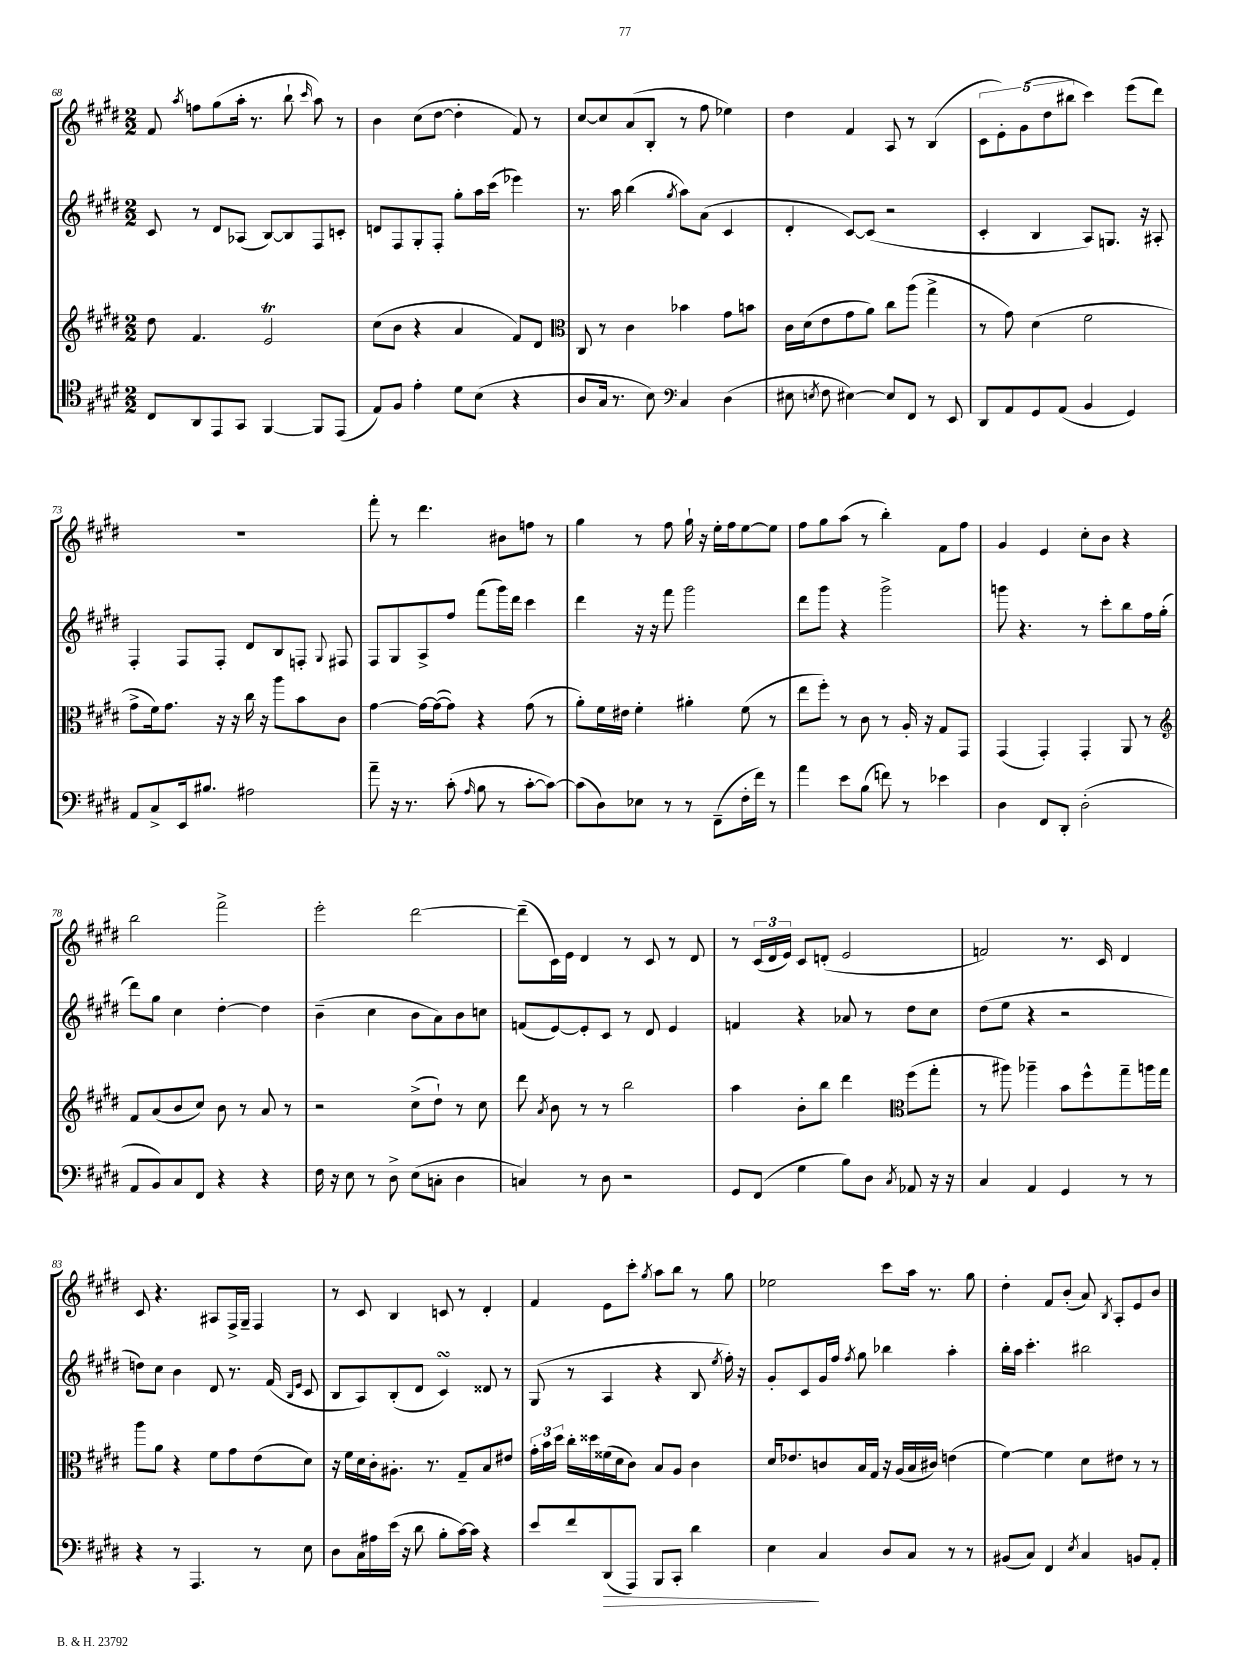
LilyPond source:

<<
\new StaffGroup <<
\new Staff = "s0" {
    \clef treble \key e \major \numericTimeSignature \time 2/2
    \autoBeamOff fis'8 \acciaccatura { a''8 } f''8[ gis''8( a''16]-. r8. b''8-! \grace { cis'''16 } a''8) r8 |
    b'4 cis''8[( dis''8]~ dis''4-. fis'8) r8 |
    cis''8[~ cis''8 a'8( b8]-. r8 fis''8 ees''4) |
    dis''4 fis'4 a8 r8 b4( |
    \tuplet 5/4 { cis'8[ e'8-.) gis'8( dis''8 bis''8] } cis'''4) e'''8[( dis'''8]) |
    R1 |
    fis'''8-. r8 dis'''4. bis'8[ f''8] r8 |
    gis''4 r8 fis''8 gis''16-! r16 e''16[-. fis''16 e''8~ e''8] |
    fis''8[ gis''8 a''8]( r8 b''4-.) fis'8[ fis''8] |
    gis'4 e'4 cis''8[-. b'8] r4 |
    b''2 fis'''2-> |
    e'''2-. dis'''2~ |
    dis'''8[--( cis'16) e'16] dis'4 r8 cis'8 r8 dis'8 |
    r8 \tuplet 3/2 { cis'16[( dis'16 e'16]) } cis'8[ d'8]-.( e'2 |
    f'2) r8. cis'16 dis'4 |
    cis'8 r4. ais8[ fis16-> gis16]-- fis4 |
    r8 cis'8 b4 c'8 r8 dis'4-. |
    fis'4 e'8[ cis'''8]-. \acciaccatura { gis''8 } a''8[ b''8] r8 gis''8 |
    ees''2 cis'''8[ a''16] r8. gis''8 |
    dis''4-. fis'8[ b'8]-.( a'8) \acciaccatura { b8 } a8[-. e'8 b'8] \bar "|." |
}
\new Staff = "s1" {
    \clef treble \key e \major \numericTimeSignature \time 2/2
    \autoBeamOff cis'8 r8 dis'8[ aes8]( b8[~) b8 fis8 c'8]-. |
    d'8[ fis8 gis8-. fis8]-. gis''8[-. a''16 cis'''16]( ees'''4) |
    r8. a''16 b''4( \acciaccatura { gis''8 } a''8[) a'8]( cis'4 |
    dis'4-. cis'8[~) cis'8]( r2 |
    cis'4-. b4 a8[) g8.] r16 ais8-. |
    fis4-. fis8[ fis8]-. dis'8[ b8 f8]-. \appoggiatura { gis8 } fis8 |
    fis8[ gis8 a8-> fis''8] fis'''8[( gis'''16) dis'''16] cis'''4 |
    dis'''4 r16 r16 fis'''8 gis'''2 |
    dis'''8[ gis'''8] r4 gis'''2-> |
    g'''8 r4. r8 cis'''8[-. b''8 fis''16 gis''16]-.( |
    dis'''8[) gis''8] cis''4 dis''4~-. dis''4 |
    b'4--( cis''4 b'8[ a'8) b'8 c''8] |
    f'8[( e'8~) e'8-. cis'8] r8 dis'8 e'4 |
    f'4 r4 aes'8 r8 dis''8[ cis''8] |
    dis''8[( e''8] r4 r2 |
    d''8[) cis''8] b'4 dis'8 r8. fis'16( \grace { b16[ e'16] } cis'8 |
    b8[ a8) b8-.( dis'8] cis'4\turn) disis'8 r8 |
    gis8( r8 a4 r4 b8 \acciaccatura { e''8 } fis''16-.) r16 |
    gis'8[-. cis'8 gis'16 fis''16] \acciaccatura { fis''8 } gis''8 bes''4 a''4-. |
    b''16[-. a''16] cis'''4.-. bis''2 \bar "|." |
}
\new Staff = "s2" {
    \clef treble \key e \major \numericTimeSignature \time 2/2
    \autoBeamOff dis''8 fis'4. e'2\trill |
    cis''8[( b'8] r4 a'4 fis'8[) dis'8] |
    \clef alto cis8 r8 cis'4 bes'4 gis'8[ b'8] |
    cis'16[ dis'16( e'8 gis'8 a'8]) cis''8[ a''8]( gis''4-> |
    r8 gis'8) dis'4( fis'2 |
    gis'8[-> fis'16) gis'8.] r16 r16 cis''16 r16 a''8[ b'8 cis'8] |
    gis'4~ gis'16[~ gis'16~( gis'8]) r4 gis'8( r8 |
    a'8[-.) fis'16 eis'16] fis'4-. ais'4-. fis'8( r8 |
    e''8[ fis''8]-.) r8 cis'8 r8 a16-. r16 gis8[ gis,8] |
    gis,4( gis,4-.) gis,4-. a,8 r8 |
    \clef treble fis'8[ a'8( b'8 cis''8]) b'8 r8 a'8 r8 |
    r2 cis''8[->( dis''8]-!) r8 cis''8 |
    dis'''8 \acciaccatura { a'8 } b'8 r8 r8 b''2 |
    a''4 b'8[-. b''8] dis'''4 \clef alto fis''8[( gis''8]-. |
    r8 ais''8) aes''4-- b'8[ fis''8-^ gis''8-- a''16 gis''16] |
    a''8[ a'8] r4 fis'8[ gis'8 e'8( dis'8]) |
    r16 fis'16[ dis'16 cis'16-. ais8.]-. r8. gis8[-- b8 eis'8] |
    \tuplet 3/2 { gis'16[-. b'16 dis''16] } cis''16[-. disis''16 fisis'16( dis'16 cis'8]) b8[ a8] cis'4 |
    dis'16[ ees'8. c'8 b16 gis16] r16 a16[( b16 cis'16]) e'4( |
    fis'4~) fis'4 dis'8[ eis'8] r8 r8 \bar "|." |
}
\new Staff = "s3" {
    \clef tenor \key e \major \numericTimeSignature \time 2/2
    \autoBeamOff cis8[ a,8 e,8 gis,8] fis,4~ fis,8[ e,8]( |
    e8[) fis8] e'4-. dis'8[ b8]( r4 |
    a8[ gis16] r8. b8) \clef bass cis4 dis4( |
    eis8 \acciaccatura { e8 } fis8 eis4~) eis8[ fis,8] r8 e,8 |
    dis,8[ a,8 gis,8 a,8]( b,4 gis,4) |
    a,8[ cis8-> e,16 bis8.] ais2 |
    a'8-- r16 r8. cis'8-.( \grace { a16 } b8 r8 cis'8[~-. cis'8]~) |
    cis'8[( dis8) ees8] r8 r8 fis,8[--( fis16-. fis'16]) r8 |
    a'4 e'8[ b8]( f'8) r8 ees'4 |
    dis4 fis,8[ dis,8]-. dis2-.( |
    a,8[ b,8) cis8 fis,8] r4 r4 |
    fis16 r16 e8 r8 dis8-> e8[( c8]-. dis4 |
    c4) r8 dis8 r2 |
    gis,8[ fis,8]( gis4 b8[) dis8] \acciaccatura { cis8 } aes,8 r16 r16 |
    cis4 a,4 gis,4 r8 r8 |
    r4 r8 a,,4. r8 e8 |
    dis8[ cis16 ais16 e'16]( r16 dis'8 b8[-. cis'16~) cis'16] r4 |
    e'8[ fis'8 dis,8\>( a,,8]) b,,8[ cis,8]-. dis'4 |
    e4\! cis4 dis8[ cis8] r8 r8 |
    bis,8[( cis8]) fis,4 \acciaccatura { e8 } cis4 b,8[ a,8]-. \bar "|." |
}
>>
>>
\layout { \context { \Score currentBarNumber = #68 } }
